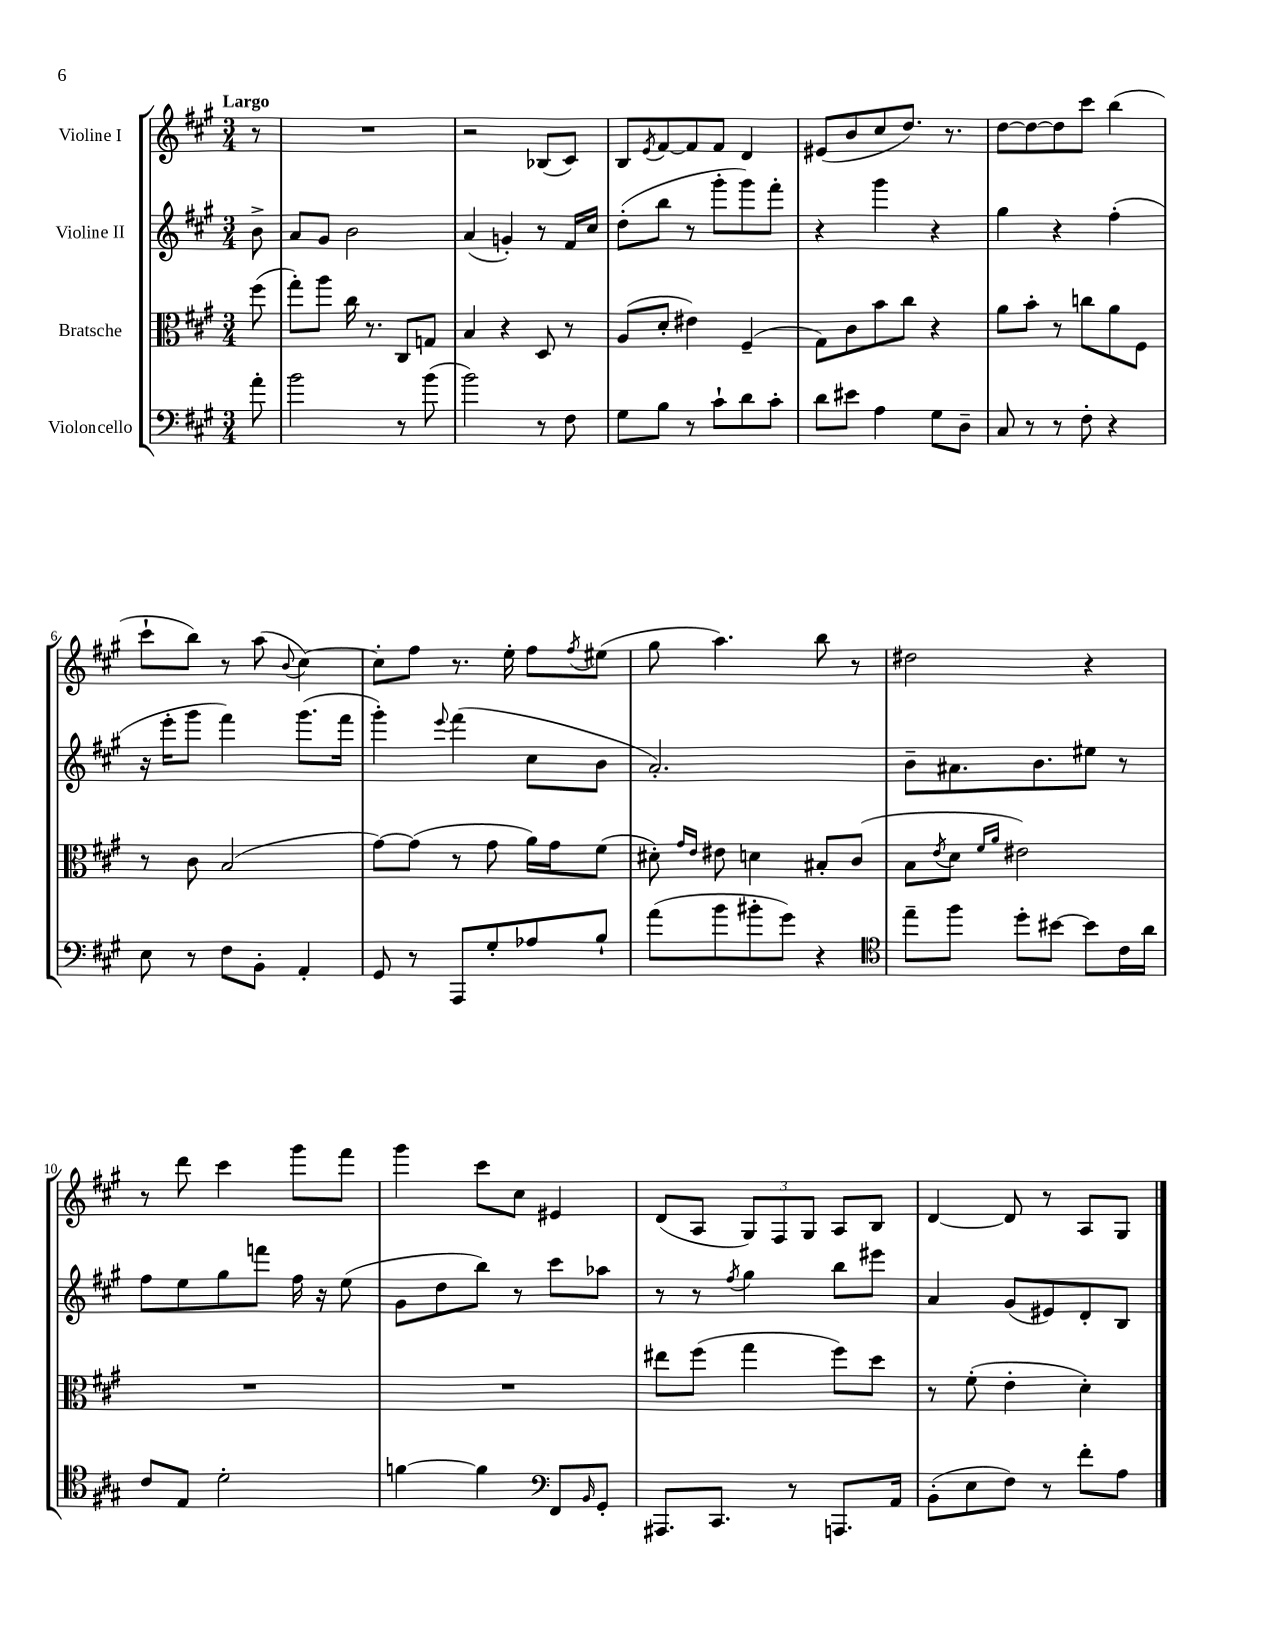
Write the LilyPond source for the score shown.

<<
\new StaffGroup <<
\new Staff = "s0" \with { instrumentName = "Violine I" } {
    \clef treble \key a \major \numericTimeSignature \time 3/4 \partial 8 \tempo "Largo"
    r8 |
    R2. |
    r2 bes8( cis'8) |
    b8 \acciaccatura { e'8 } fis'8~ fis'8 fis'8 d'4 |
    eis'8( b'8 cis''8 d''8.) r8. |
    d''8~ d''8~ d''8 cis'''8 b''4( |
    cis'''8-! b''8) r8 a''8( \appoggiatura { b'8 } cis''4~) |
    cis''8-. fis''8 r8. e''16-. fis''8 \acciaccatura { fis''8 } eis''8( |
    gis''8 a''4.) b''8 r8 |
    dis''2 r4 |
    r8 d'''8 cis'''4 gis'''8 fis'''8 |
    gis'''4 cis'''8 cis''8 eis'4 |
    d'8( a8 \tuplet 3/2 { gis8) fis8 gis8 } a8 b8 |
    d'4~ d'8 r8 a8 gis8 \bar "|." |
}
\new Staff = "s1" \with { instrumentName = "Violine II" } {
    \clef treble \key a \major \numericTimeSignature \time 3/4 \partial 8
    b'8-> |
    a'8 gis'8 b'2 |
    a'4( g'4-.) r8 fis'16 cis''16 |
    d''8-.( b''8 r8 gis'''8-. gis'''8) fis'''8-. |
    r4 gis'''4 r4 |
    gis''4 r4 fis''4-.( |
    r16 e'''16-. gis'''8 fis'''4) gis'''8.( fis'''16 |
    gis'''4-.) \appoggiatura { e'''8 } fis'''4( cis''8 b'8 |
    a'2.-.) |
    b'8-- ais'8. b'8. eis''8 r8 |
    fis''8 e''8 gis''8 f'''8 fis''16 r16 e''8( |
    gis'8 d''8 b''8) r8 cis'''8 aes''8 |
    r8 r8 \acciaccatura { fis''8 } gis''4 b''8 eis'''8 |
    a'4 gis'8( eis'8) d'8-. b8 \bar "|." |
}
\new Staff = "s2" \with { instrumentName = "Bratsche" } {
    \clef alto \key a \major \numericTimeSignature \time 3/4 \partial 8
    fis''8( |
    gis''8-.) a''8 cis''16 r8. cis8 g8 |
    b4 r4 d8 r8 |
    a8( d'8-. eis'4) fis4--( |
    gis8) cis'8 b'8 cis''8 r4 |
    a'8 b'8-. r8 c''8 a'8 fis8 |
    r8 cis'8 b2( |
    gis'8~) gis'8( r8 gis'8 a'16) gis'16 fis'8( |
    dis'8-.) \grace { gis'16 e'16 } eis'8 d'4 bis8-. cis'8( |
    b8 \acciaccatura { e'8 } d'8 \grace { fis'16 a'16 } eis'2) |
    R2. |
    R2. |
    eis''8 fis''8( gis''4 fis''8) d''8 |
    r8 fis'8-.( e'4-. d'4-.) \bar "|." |
}
\new Staff = "s3" \with { instrumentName = "Violoncello" } {
    \clef bass \key a \major \numericTimeSignature \time 3/4 \partial 8
    a'8-. |
    b'2 r8 b'8( |
    b'2) r8 fis8 |
    gis8 b8 r8 cis'8-! d'8 cis'8-. |
    d'8 eis'8 a4 gis8 d8-- |
    cis8 r8 r8 fis8-. r4 |
    e8 r8 fis8 b,8-. a,4-. |
    gis,8 r8 a,,8 gis8-. aes8 b8-! |
    a'8( b'8 bis'8-. gis'8) r4 |
    \clef tenor e''8-- fis''8 d''8-. bis'8~ bis'8 cis'16 a'16 |
    cis'8 e8 d'2-. |
    f'4~ f'4 \clef bass fis,8 \grace { b,16 } gis,8-. |
    ais,,8. cis,8. r8 a,,8. a,16 |
    b,8-.( e8 fis8) r8 fis'8-. a8 \bar "|." |
}
>>
>>
